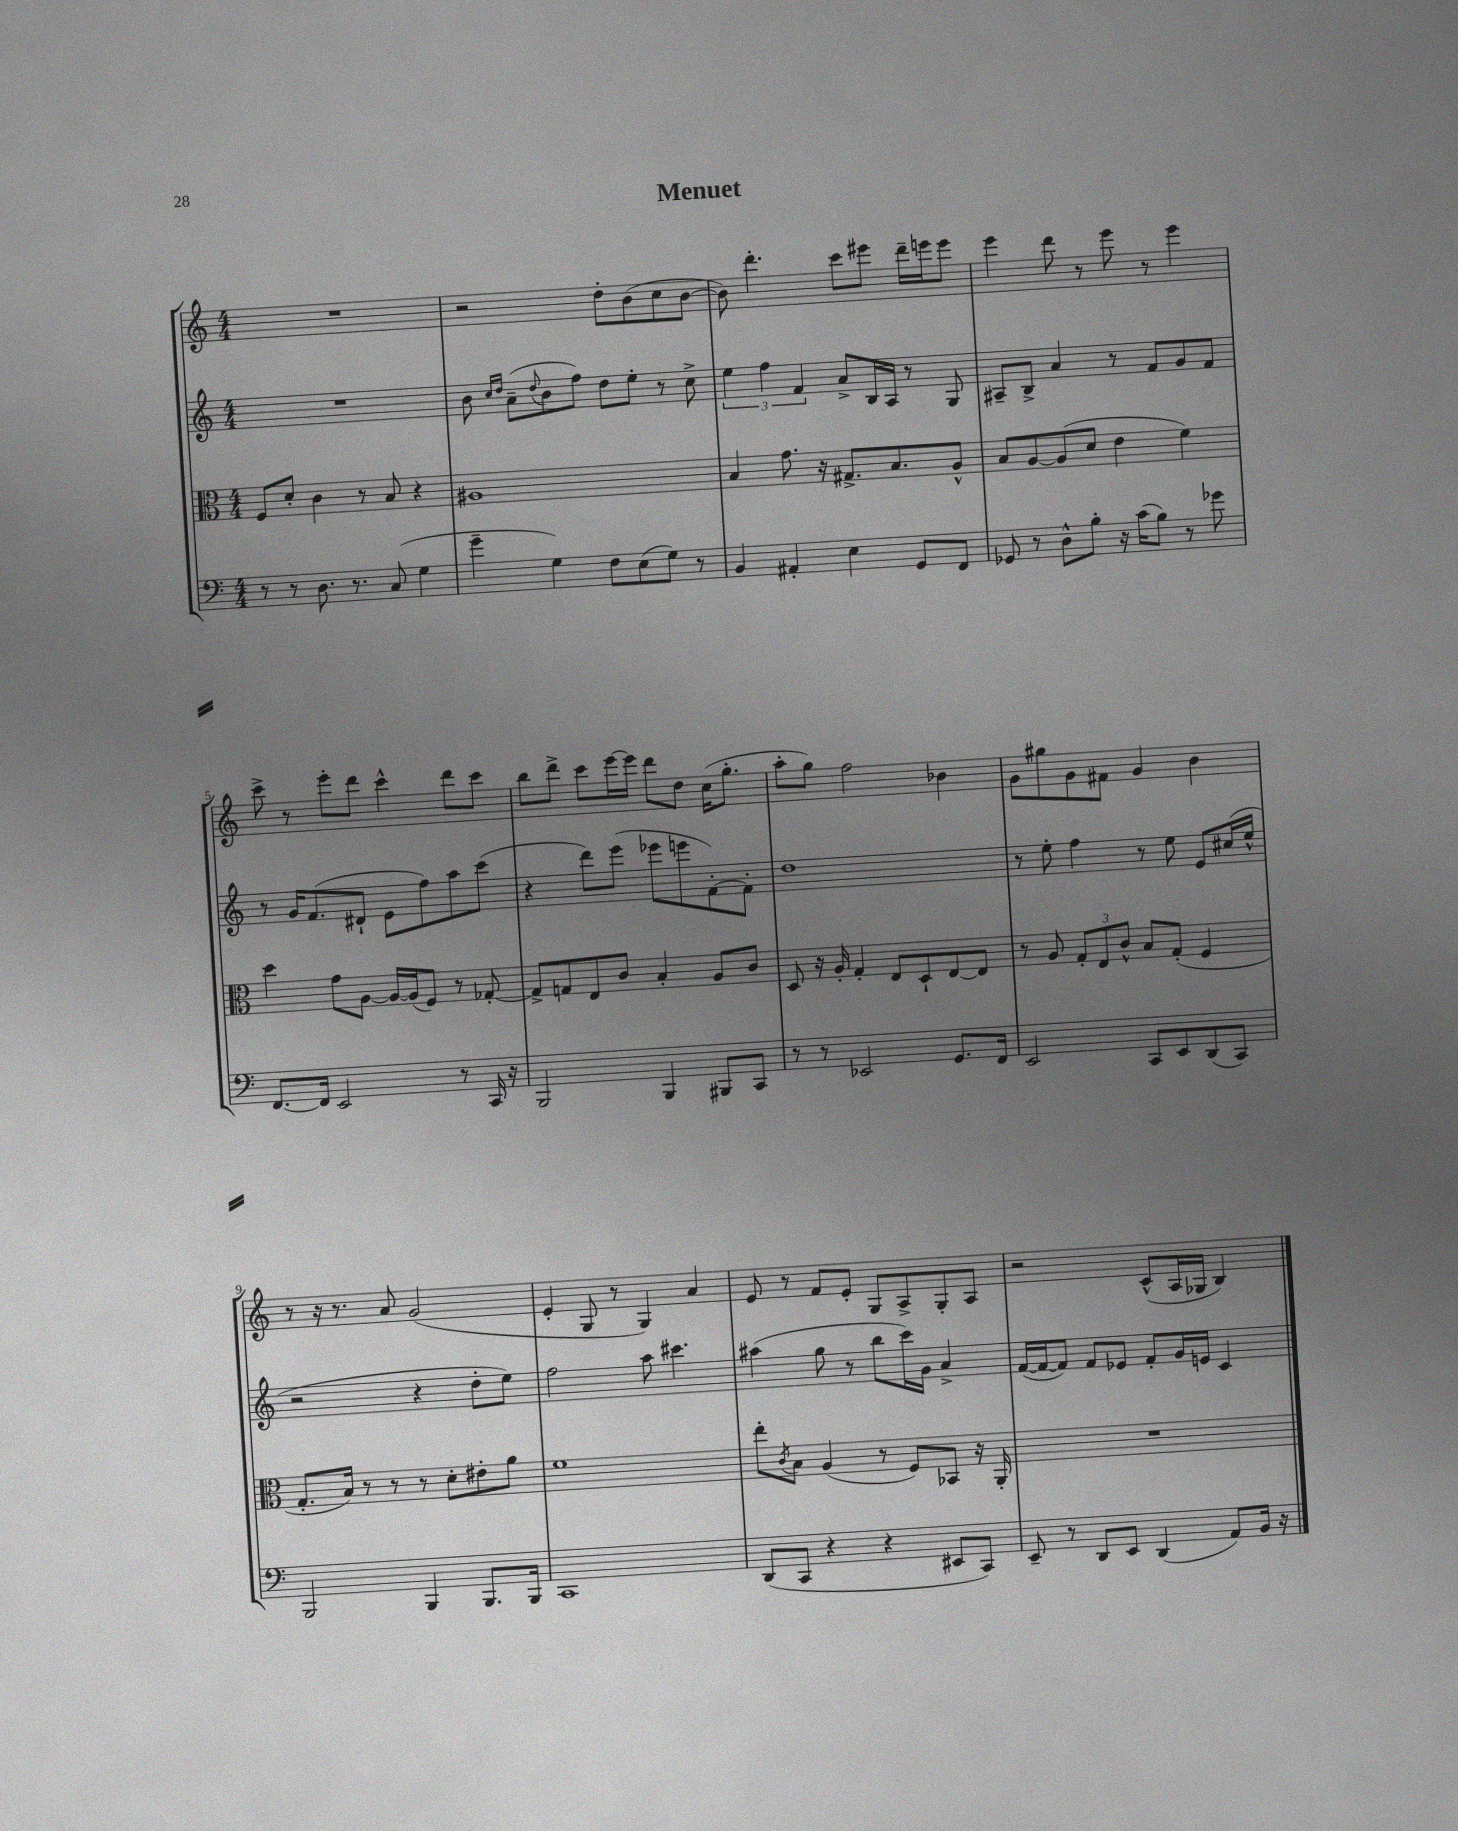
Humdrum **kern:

**kern	**kern	**kern	**kern
*staff4	*staff3	*staff2	*staff1
*clefF4	*clefC3	*clefG2	*clefG2
*k[]	*k[]	*k[]	*k[]
*M4/4	*M4/4	*M4/4	*M4/4
8r	8F	1r	1r
8r	8d'	.	.
8.D	4c	.	.
8.r	.	.	.
.	8r	.	.
(8C	8B	.	.
4G	4r	.	.
=	=	=	=
4g~	1A#	8b	2r
.	.	16qqcc	.
.	.	16qqdd	.
.	.	(8a~	.
.	.	8qqdd	.
4G)	.	8b	.
.	.	8ff)	.
8F	.	8dd	8dd'
(8E	.	8ee'	(8b
8G)	.	8r	8cc
8r	.	8cc^	[8b
=	=	=	=
4BB	4B	6ee	8b])
.	.	.	4.ddd'
.	.	6ff	.
4AA#'	8.g	.	.
.	.	6f	.
.	16r	.	.
4E	8.G#^	8a^	8ccc
.	.	16B	8eee#
.	8.B	16A	.
8GG	.	8r	16ddd~
.	.	.	16eee
8FF	8A^^	8G	8eee
=	=	=	=
8GG-	8B	8A#~	4eee
8r	[8A	8B^	.
8D^^	(8A]	4a	8ddd
8B'	8d	.	8r
16r	4e	8r	8eee
(16c	.	.	.
8B)	.	8f	8r
8r	4f)	8g	4eee
8g-	.	8f	.
=	=	=	=
[8.FF	4dd	8r	8ccc^
.	.	16g	8r
16FF]	.	(8.f	.
2EE	8g	.	8eee'
.	[8A	8d#`	8ddd
.	16A_	8e	4ccc^^
.	(16A]	.	.
.	8F)	8ff)	.
8r	8r	8aa	8ddd
16CC	[8G-'	(8ccc	8ccc
16r	.	.	.
=	=	=	=
2BBB	8G-^]	4r	8bb
.	8G	.	8ddd^
.	8E	8ddd)	8ccc
.	8c	(8eee	[16eee
.	.	.	16eee]
4BBB	4B'	8eee-	8ddd
.	.	8eee	8dd
8BBB#	8A	[8f')	(16cc
.	.	.	8.gg'
8CC	8c	8f']	.
=	=	=	=
8r	8D	1dd	8aa'
8r	16r	.	8gg)
.	16A'	.	.
2EE-	4G'	.	2ff
.	8E	.	.
.	8D`	.	.
8.GG	[8E	.	4b-
.	8E]	.	.
16FF	.	.	.
=	=	=	=
2EE	8r	8r	8g
.	8A	8ee'	8gg#
.	12G'	4ff	8g
.	12E	.	.
.	.	.	8f#
.	12c^^	.	.
8CC	8B	8r	4g
8EE	(8G'	8ee	.
(8DD	4F	8e	4b
8CC)	.	(16cc#	.
.	.	16ee^^	.
=	=	=	=
2BBB	8.G'	2r	8r
.	.	.	16r
.	16B)	.	8.r
.	8r	.	.
.	8r	.	8a
4BBB	8r	4r	(2g
.	8d'	.	.
8.BBB	8e#'	8dd'	.
.	8a	8ee)	.
16BBB	.	.	.
=	=	=	=
1CC	1f	2ff	4e'
.	.	.	8G
.	.	.	8r
.	.	8aa	4G)
.	.	4.ccc#	.
.	.	.	4a
=	=	=	=
(8DD	8ee'	(4aa#	8e
.	8qc	.	.
8CC	8B	.	8r
4r	(4A	8gg	8f
.	.	8r	8e'
4r	8r	8bb	8G
.	8F)	16ccc)	8A^
.	.	16g	.
8EE#	8BB-	4a^	8G'
8CC)	16r	.	8A
.	16AA'	.	.
=	=	=	=
8EE~	1r	([16f	2r
.	.	16f_	.
8r	.	8f])	.
8DD	.	8f	.
8EE	.	8e-	.
(4DD	.	8f'	(8c^^
.	.	16g	16A
.	.	16e	16G-
8AA)	.	4c	4B)
16BB	.	.	.
16r	.	.	.
==	==	==	==
*-	*-	*-	*-
